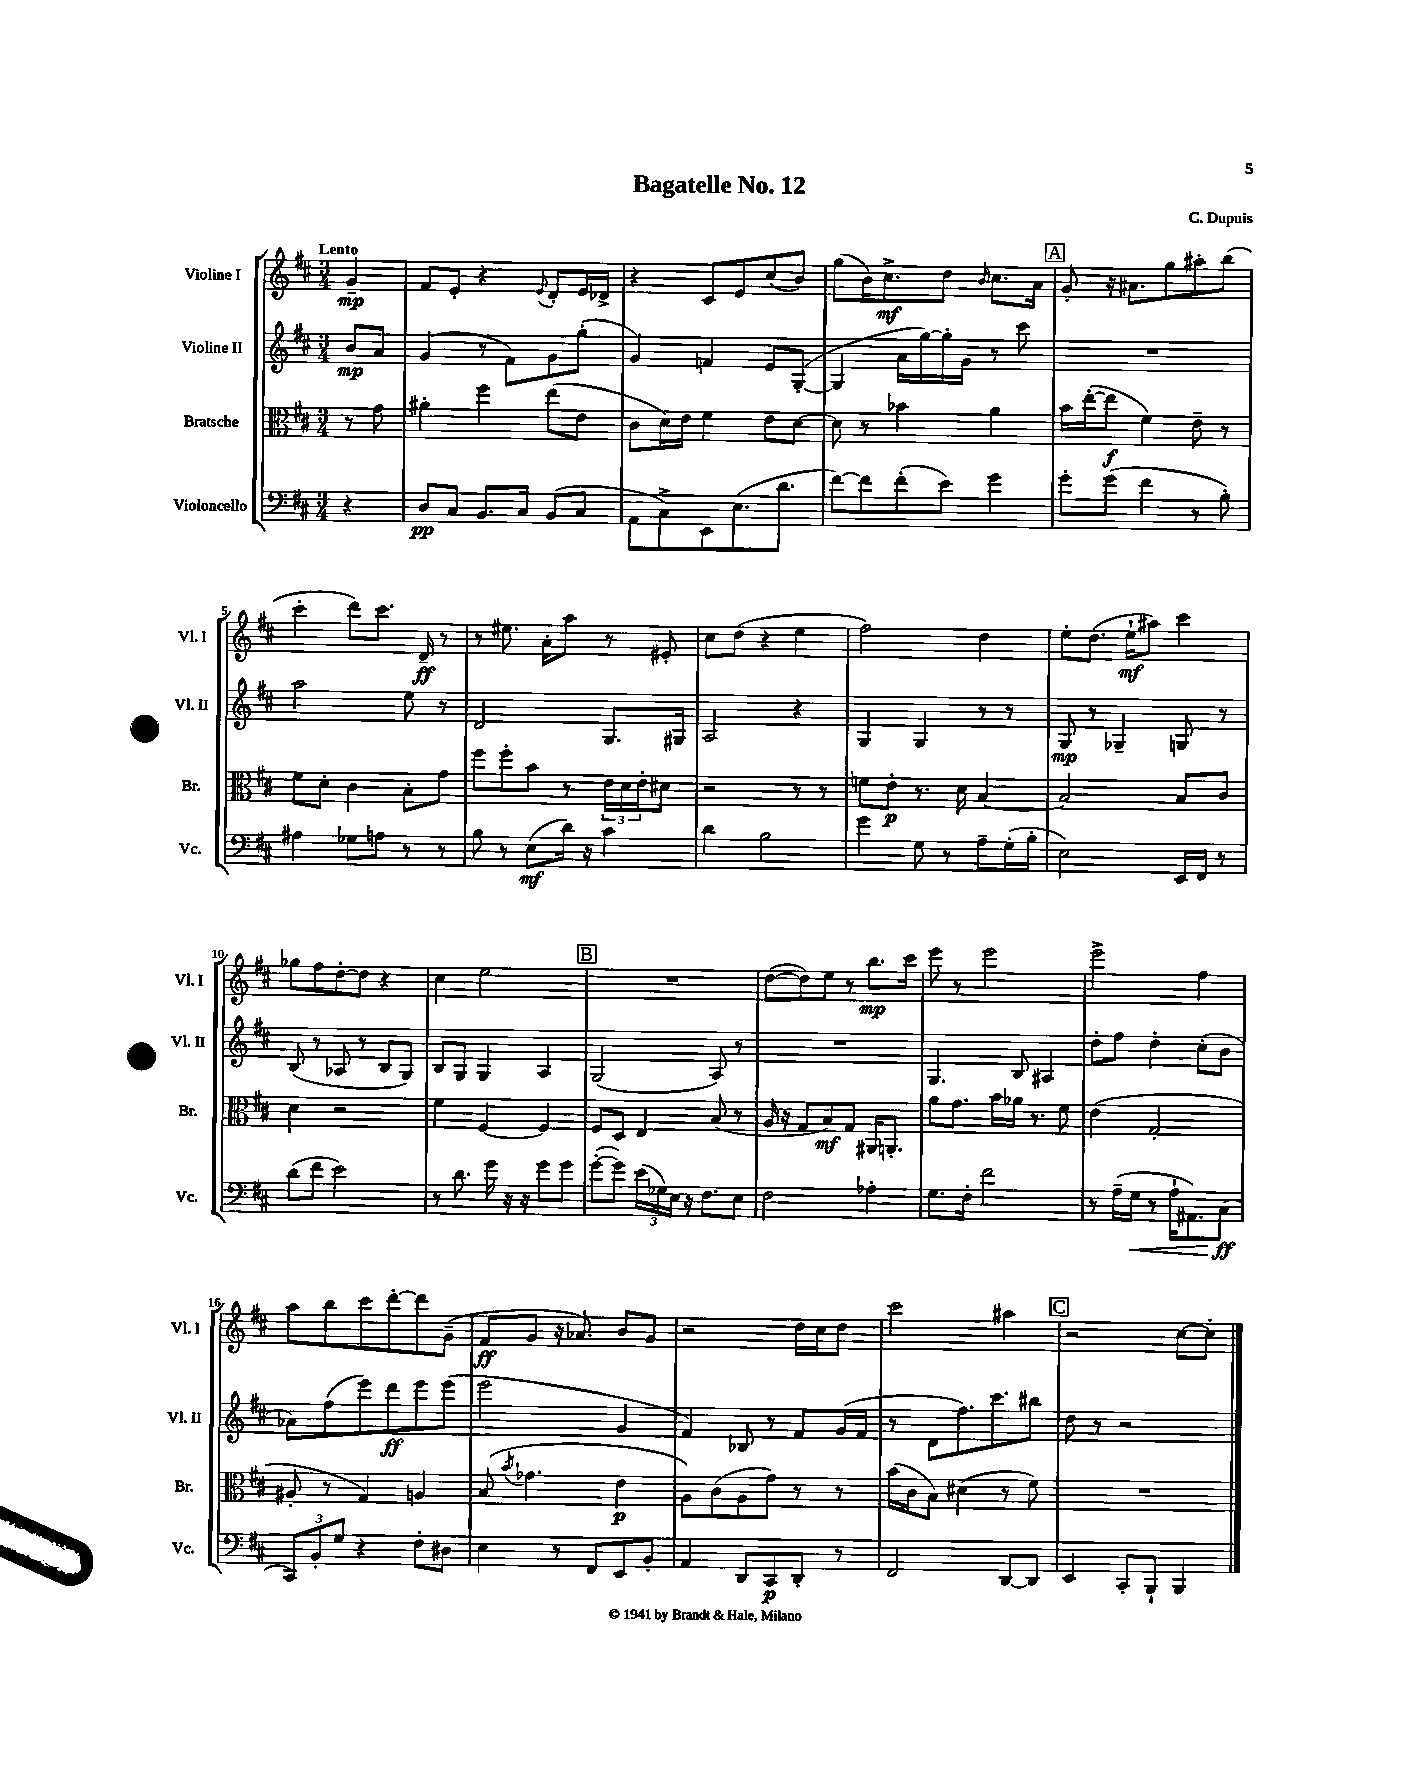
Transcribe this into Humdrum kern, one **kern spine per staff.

**kern	**kern	**kern	**kern
*staff4	*staff3	*staff2	*staff1
*clefF4	*clefC3	*clefG2	*clefG2
*k[f#c#]	*k[f#c#]	*k[f#c#]	*k[f#c#]
*M3/4	*M3/4	*M3/4	*M3/4
4r	8r	8b	4g~
.	8g	8a	.
=	=	=	=
8D	4a#'	(4g	8f#
8C#	.	.	8e'
8.BB	4ff#	8r	4r
.	.	8f#)	.
16C#	.	.	.
.	.	.	8qqe
(8BB	(8ee	8g	8d'
8C#	8e	(8gg'	16e
.	.	.	16d-^
=	=	=	=
8AA	8c#	4g)	4r
8C#^)	16d)	.	.
.	16e	.	.
8EE	4f#	4f	8c#
(8.E	.	.	8e
.	8e	8e	(8cc#
8.d	.	.	.
.	[8d	([8G'	8b)
=	=	=	=
[8f#)	8d]	4G]	(8gg
8f#]	8r	.	16b)
.	.	.	8.cc#^
(8f#'	4b-	16a	.
.	.	[16gg)	.
8e)	.	16gg']	8dd
.	.	16g	.
.	.	.	16qqb
4g	4a	8r	8.cc#
.	.	8ccc#	.
.	.	.	16a
=	=	=	=
8g'	16b	2.r	8g'
.	([16ee'	.	.
(8g	8ee]	.	16r
.	.	.	8.a#
4f#	4f#)	.	.
.	.	.	8gg
8r	8e~	.	8aa#'
8B')	8r	.	(8bb
=	=	=	=
4A#	8f#	2aa	4ccc#'
.	8d'	.	.
8G-	4c#	.	8ddd)
8A	.	.	8.ccc#
8r	8B'	8ee	.
.	.	.	16d~
8r	8g	8r	8r
=	=	=	=
8B	8ff#	2d	8r
8r	8ff#'	.	8.ee#
(8E	8b	.	.
.	.	.	16a'
16d)	8r	.	8aa
16r	.	.	.
4c#	24e	8.G	8r
.	24d	.	.
.	24e'	.	.
.	8d#	.	8e#'
.	.	16G#	.
=	=	=	=
4d	2r	2A	8cc#
.	.	.	(8dd
2B	.	.	4r
.	8r	4r	4ee
.	8r	.	.
=	=	=	=
4g	8f	4G	2ff#)
.	8e'	.	.
8G	8.r	4G	.
8r	.	.	.
.	16d	.	.
8A~	[4B	8r	4dd
(16G'	.	8r	.
16B'	.	.	.
=	=	=	=
2E)	2B]	8G	8ee'
.	.	8r	(8.dd
.	.	4G-~	.
.	.	.	16ee`
.	.	.	8aa#)
16EE	8B	8G	4ccc#
16FF#	.	.	.
8r	8c#	8r	.
=	=	=	=
(8d	4d	(8B	8gg-
8f#	.	8r	8ff#
2e)	2r	8A-	[8dd'
.	.	8r	8dd]
.	.	8B	4r
.	.	8G)	.
=	=	=	=
8r	4f#	8B	4cc#
8.d	.	8G	.
.	[4F#	4G	2ee
16g	.	.	.
16r	.	.	.
16r	.	.	.
8g	4F#]	4A	.
8g	.	.	.
=	=	=	=
([8g'	8F#	(2G	2.r
8g])	8D	.	.
(24e	4E	.	.
24G-)	.	.	.
24E	.	.	.
16r	.	.	.
8.F#	.	.	.
.	(8B	8A)	.
8E	8r	8r	.
=	=	=	=
2F#	16A	2.r	([8dd
.	16r	.	.
.	8G	.	8dd])
.	8B)	.	8ee
.	8G	.	8r
4A-'	16AA#	.	8.bb
.	8.AA'	.	.
.	.	.	16ccc#
=	=	=	=
8.G	8a	4.G	8eee
.	8.g	.	8r
16F#'	.	.	.
2f#	.	.	2eee
.	16b	.	.
.	16a-	8B	.
.	8.r	.	.
.	.	4A#	.
.	8f#	.	.
=	=	=	=
8r	(4e	8dd'	2eee^
(16A~	.	8ff#	.
16G	.	.	.
8r	2G'	4dd'	.
16A`	.	.	.
8.AA#)	.	.	.
.	.	(8cc#'	4ff#
(8C#	.	8b	.
=	=	=	=
12CC#)	8A#'	8a-)	8aa
12BB'	.	.	.
.	8r	(8ff#	8bb
12G	.	.	.
4r	4G)	8eee)	8ccc#
.	.	8ddd	[8ddd'
8F#'	4A	8eee	8ddd]
8D#	.	(8eee	(8g~
=	=	=	=
4E	(8B	2eee	8f#
.	8qb	.	.
.	4.g-	.	8g
8r	.	.	16r
.	.	.	8.a-)
8FF#	.	.	.
8EE	4e	4g	8b
8BB'	.	.	8g
=	=	=	=
4AA	8A)	4f#)	2r
.	(8c#	.	.
8DD	8A	8B-	.
8CC#	8g)	8r	.
8DD'	8r	8f#	16dd
.	.	.	16cc#
8r	8r	(16g	8dd
.	.	16f#	.
=	=	=	=
2FF#	(16b	8r	2ccc#
.	16c#	.	.
.	8B)	8d	.
.	(4d#	8.ff#)	.
.	.	8.ccc#	.
[8DD	8r	.	4aa#
8DD]	8f#)	8bb#	.
=	=	=	=
4EE	2.r	8dd	2r
.	.	8r	.
8CC#'	.	2r	.
8BBB`	.	.	.
4BBB	.	.	[8cc#
.	.	.	8cc#']
==	==	==	==
*-	*-	*-	*-
